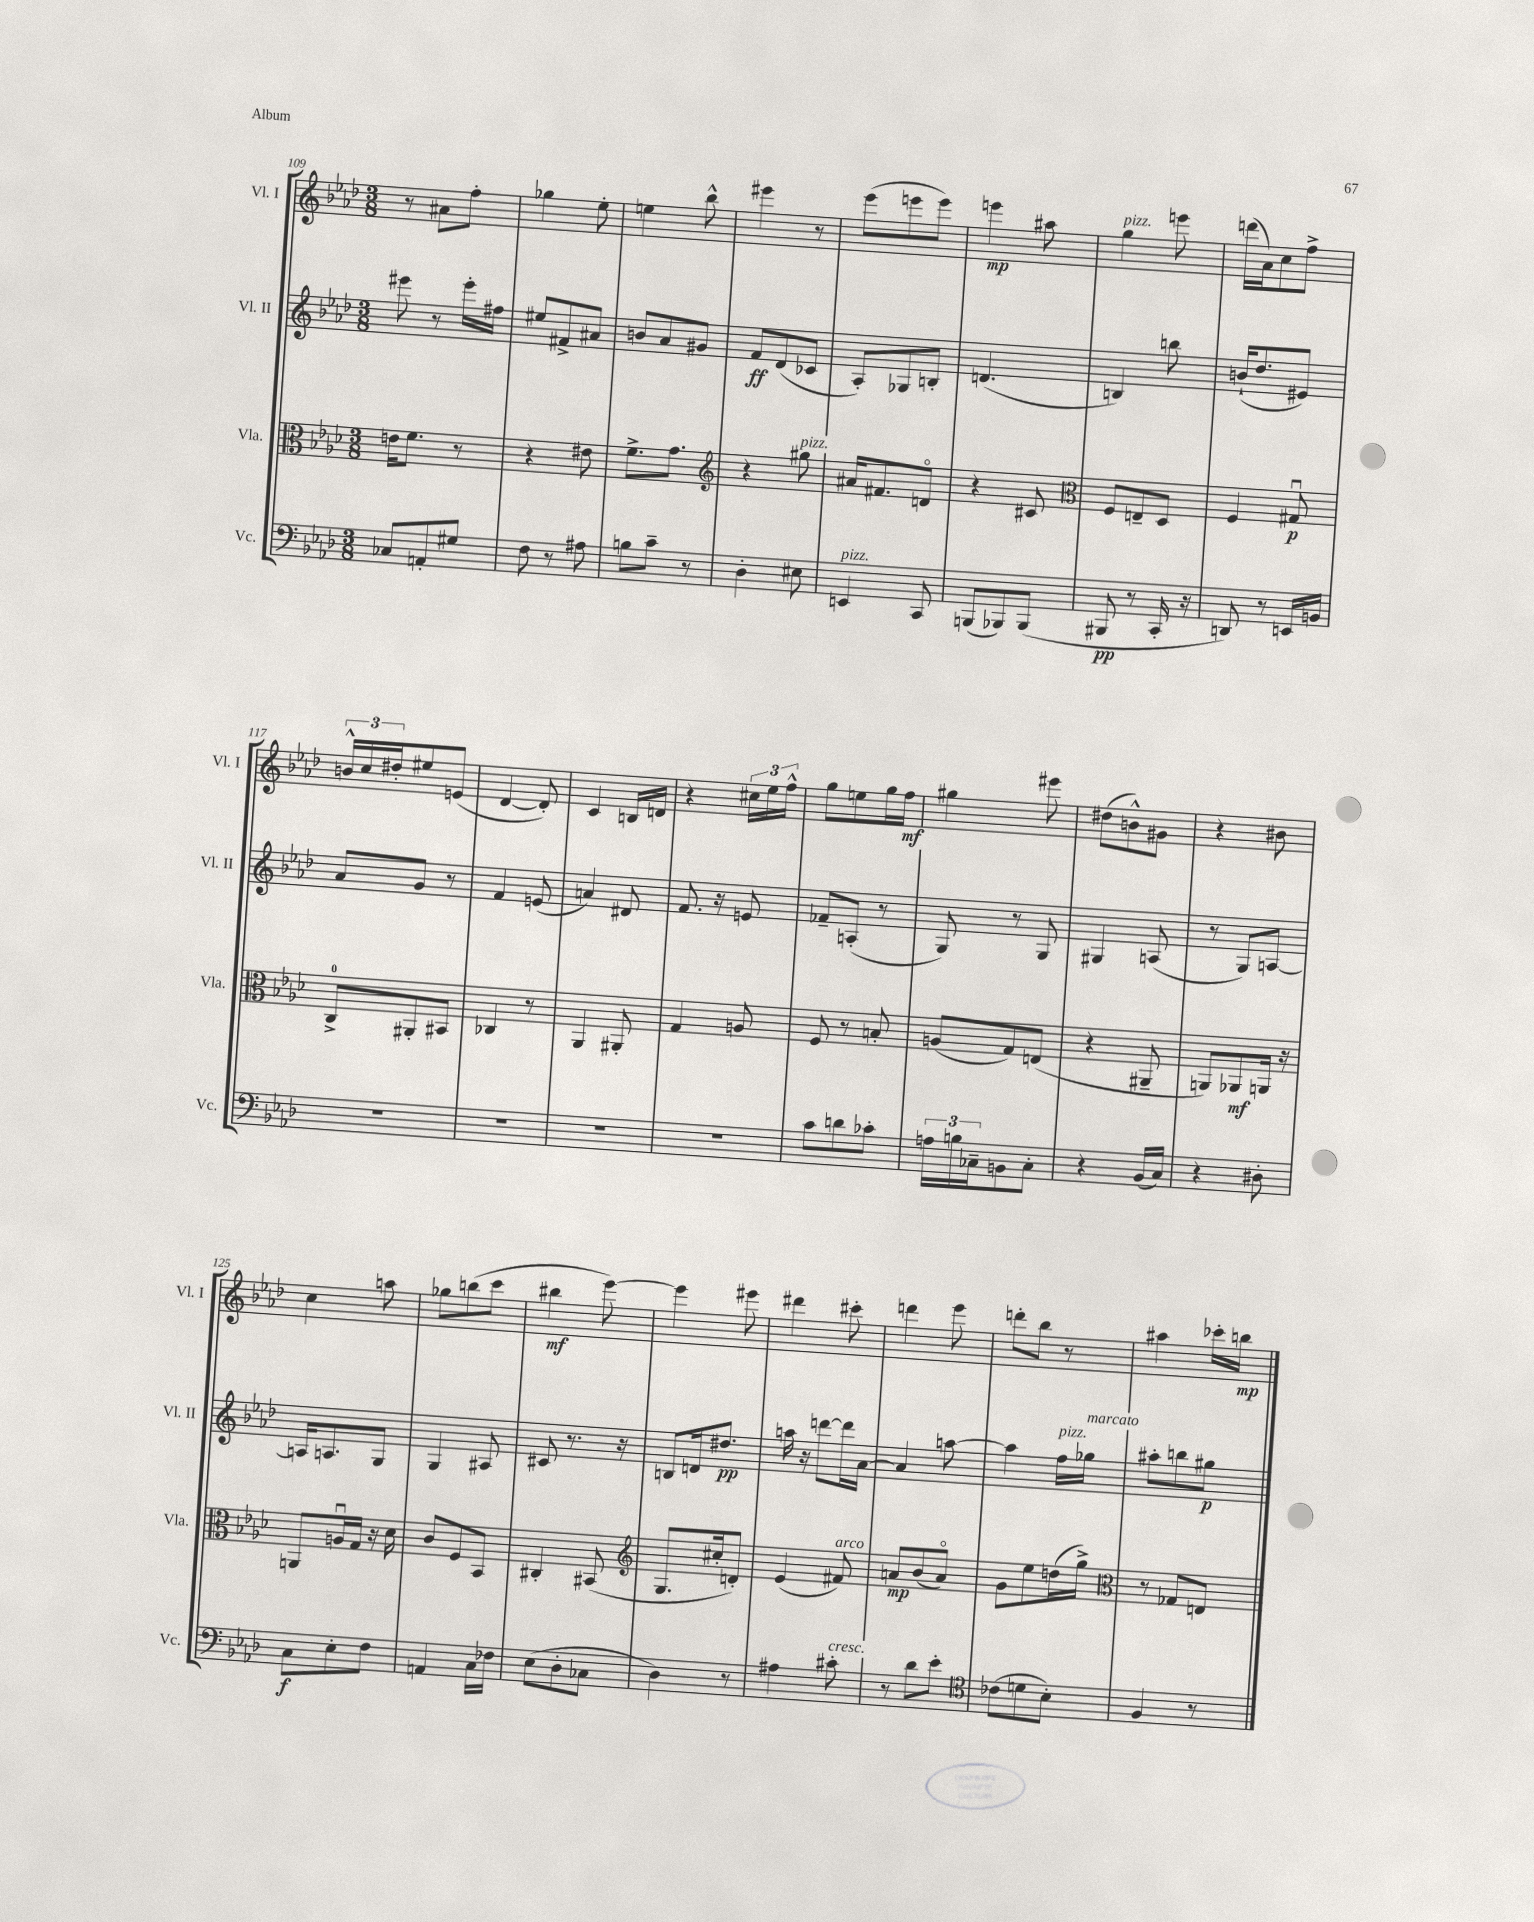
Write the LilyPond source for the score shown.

<<
\new StaffGroup <<
\new Staff = "s0" \with { instrumentName = "Vl. I" shortInstrumentName = "Vl. I" } {
    \clef treble \key aes \major \numericTimeSignature \time 3/8
    r8 ais'8 f''8-. |
    ges''4 ees''8-. |
    e''4 bes''8-^ |
    eis'''4 r8 |
    ees'''8( e'''8 e'''8) |
    e'''4\mp ais''8 |
    g''4^\markup { \italic "pizz." } e'''8 |
    d'''16( aes'16) c''8 f''8-> |
    \tuplet 3/2 { b'16-^ c''16 dis''16-. } eis''8 e'8( |
    des'4~ des'8-.) |
    c'4 b16 d'16 |
    r4 \tuplet 3/2 { cis''16 ees''16 f''16-^ } |
    g''8 e''8 g''16 f''16\mf |
    gis''4 eis'''8 |
    dis''8( b'8-^) gis'8 |
    r4 bis'8 |
    c''4 a''8 |
    ges''8 b''8( c'''8 |
    bis''4\mf ees'''8~) |
    ees'''4 eis'''8 |
    dis'''4 cis'''8-. |
    d'''4 ees'''8 |
    d'''8-. bes''8 r8 |
    ais''4 ces'''16-. b''16\mp \bar "|." |
}
\new Staff = "s1" \with { instrumentName = "Vl. II" shortInstrumentName = "Vl. II" } {
    \clef treble \key aes \major \numericTimeSignature \time 3/8
    eis'''8 r8 eis'''16-. fis''16 |
    eis''8 fis'8-> ais'8 |
    b'8 aes'8 gis'8 |
    f'8\ff des'8( ces'8 |
    aes8-.) ges8 b8-. |
    d'4.( |
    b4) b''8 |
    b'16-!( des''8. eis'8) |
    aes'8 g'8 r8 |
    f'4 e'8( |
    a'4) dis'8 |
    f'8. r16 e'8 |
    fes'8-- a8-.( r8 |
    g8) r8 g8 |
    gis4 a8( |
    r8 g8) a8~ |
    a16 a8. g8 |
    g4 ais8 |
    cis'8 r8. r16 |
    b8 d'16 dis''8.\pp |
    a''16 r16 d'''8~ d'''16 aes'16~ |
    aes'4 a''8~ |
    a''4 f''16^\markup { \italic "pizz." } ges''16^\markup { \italic "marcato" } |
    ais''8-. b''8 gis''8\p \bar "|." |
}
\new Staff = "s2" \with { instrumentName = "Vla." shortInstrumentName = "Vla." } {
    \clef alto \key aes \major \numericTimeSignature \time 3/8
    e'16 f'8. r8 |
    r4 eis'8 |
    f'8.-> g'8. |
    \clef treble r4 gis''8^\markup { \italic "pizz." } |
    ais'16 fis'8. d'8\flageolet |
    r4 cis'8 |
    \clef alto f8 e8-- des8 |
    f4 gis8\downbow\p |
    c8-0-> ais,8-. bis,8 |
    ces4 r8 |
    aes,4 ais,8-. |
    g4 a8 |
    f8 r8 b8-. |
    a8( g8) e8( |
    r4 ais,8-- |
    a,8) aes,8\mf a,16 r16 |
    a,8 a16\downbow g16 r16 des'16 |
    c'8 f8 bes,8 |
    cis4-. bis,8( |
    \clef treble g8. cis''16-. d'8-.) |
    ees'4( fis'8^\markup { \italic "arco" }) |
    a'8\mp bes'8( a'8\flageolet) |
    g'8 ees''8 d''16( g''16->) |
    \clef alto r8 ges8 e8 \bar "|." |
}
\new Staff = "s3" \with { instrumentName = "Vc." shortInstrumentName = "Vc." } {
    \clef bass \key aes \major \numericTimeSignature \time 3/8
    ces8 a,8-. gis8 |
    f8 r8 ais8 |
    b8 c'8-- r8 |
    des4-. eis8 |
    e,4^\markup { \italic "pizz." } c,8 |
    b,,8( bes,,8) bes,,8( |
    bis,,8\pp r8 c,16-. r16 |
    d,8) r8 e,16 b,16 |
    R4. |
    R4. |
    R4. |
    R4. |
    c'8 d'8 ces'8-. |
    \tuplet 3/2 { a16 b16 ces16-- } b,8 ces8-. |
    r4 bes,16( c16) |
    r4 dis8-. |
    c8\f ees8-. f8 |
    a,4 c16 fes16 |
    ees8( des8-. ces8 |
    des4) r8 |
    ais4 cis'8-.^\markup { \italic "cresc." } |
    r8 des'8 ees'8-. |
    \clef tenor ces'8( d'8 bes8-.) |
    f4 r8 \bar "|." |
}
>>
>>
\layout { \context { \Score currentBarNumber = #109 } }
